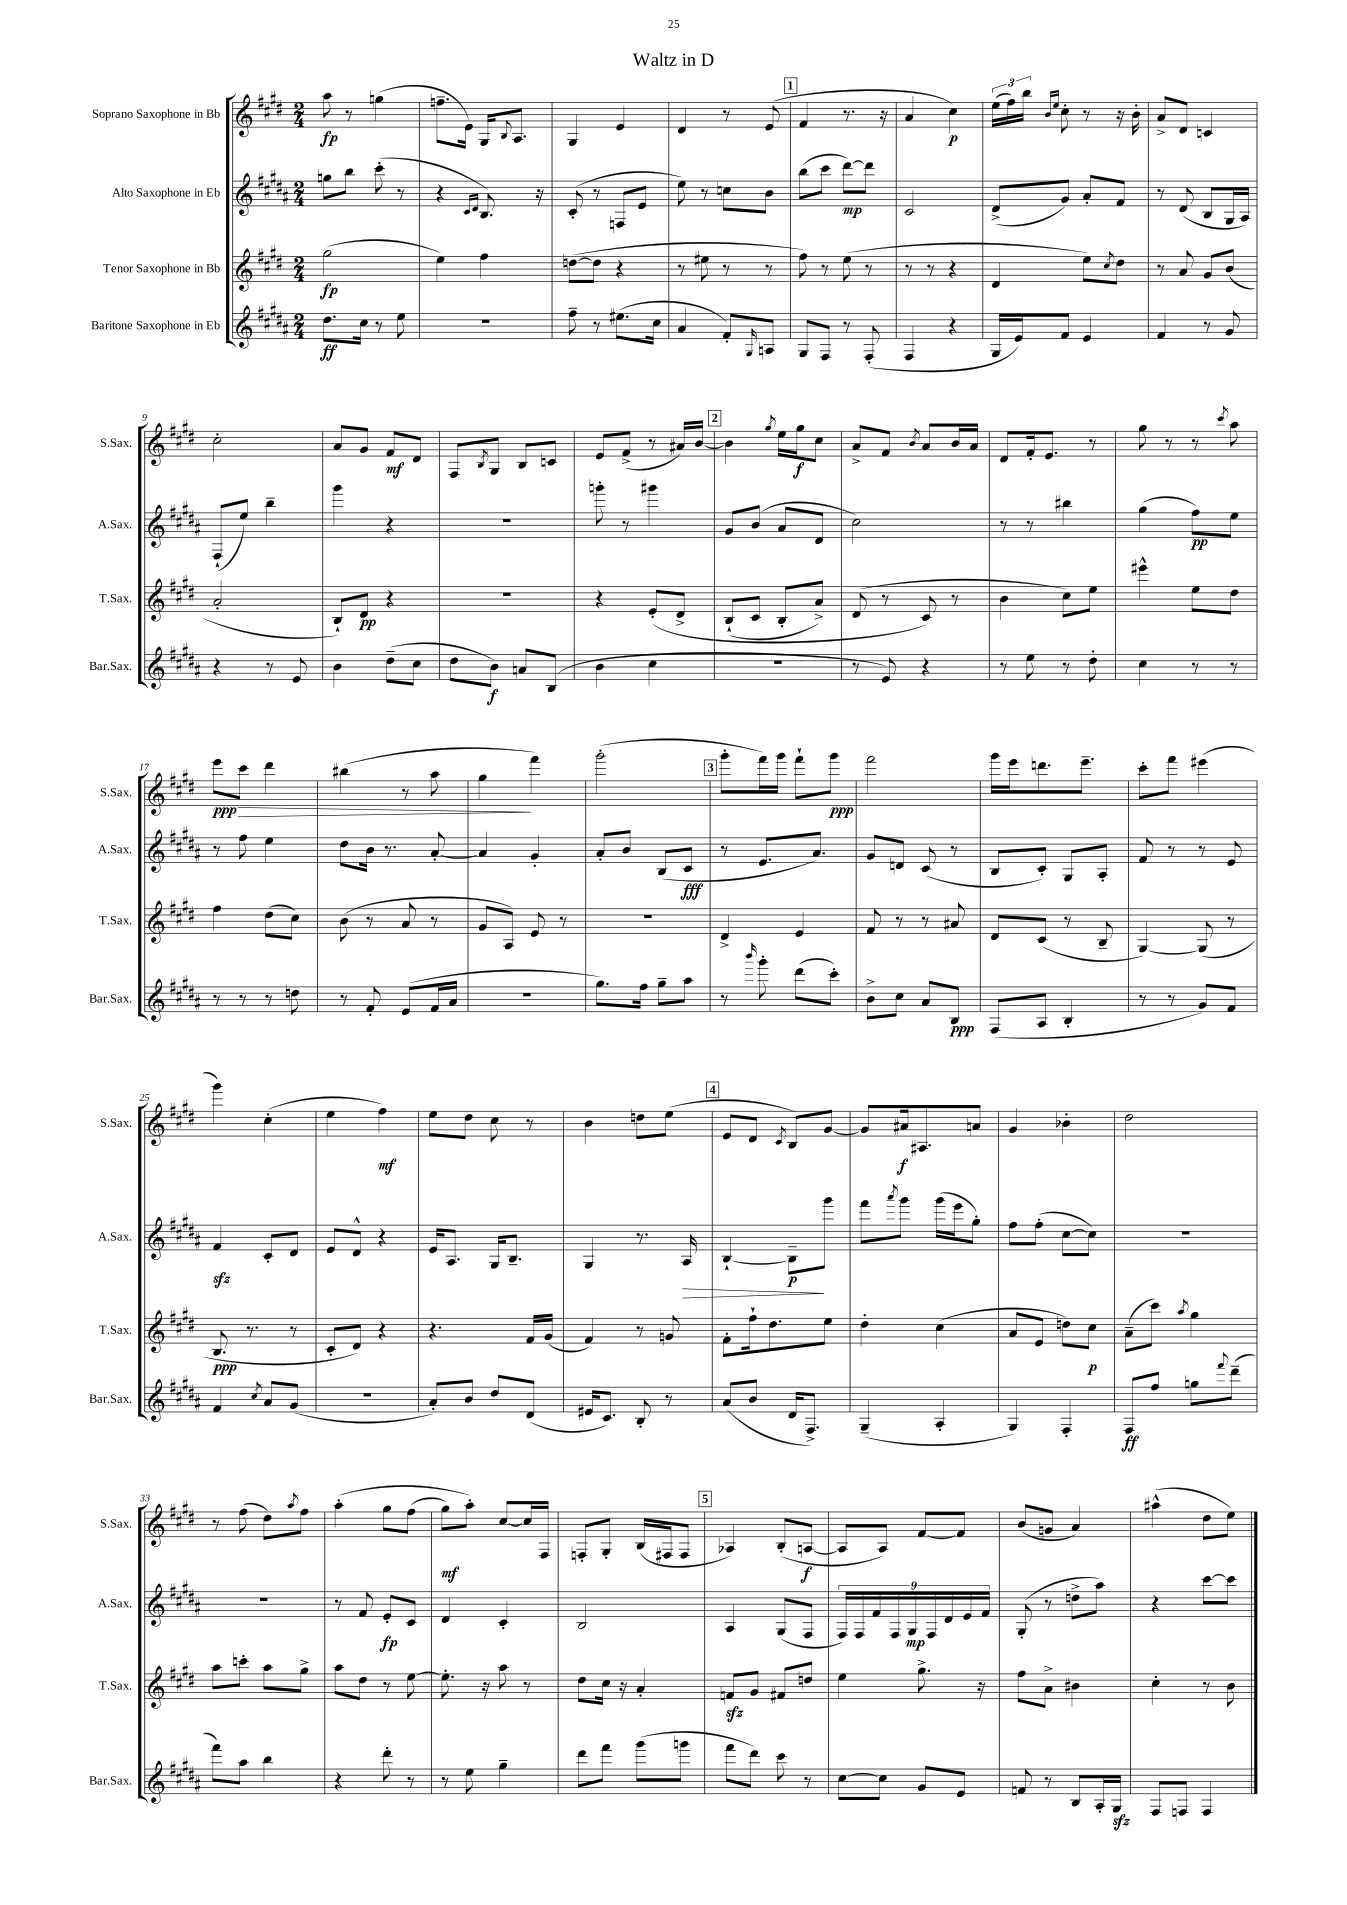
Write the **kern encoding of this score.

**kern	**kern	**kern	**kern
*staff4	*staff3	*staff2	*staff1
*clefG2	*clefG2	*clefG2	*clefG2
*k[f#c#g#d#a#]	*k[f#c#g#d#]	*k[f#c#g#d#a#]	*k[f#c#g#d#]
*M2/4	*M2/4	*M2/4	*M2/4
8.dd#	(2gg#	8gg	8aa
.	.	8bb	8r
16cc#	.	.	.
8r	.	(8ccc#'	(4gg
8ee	.	8r	.
=	=	=	=
2r	4ee)	4r	8.ff~
.	.	.	16e)
.	.	16qqc#	.
.	.	16qqd#	.
.	4ff#	8.B)	16G#
.	.	.	8qqB
.	.	.	8.A
.	.	16r	.
=	=	=	=
8ff#~	([8dd	(8c#'	4G#
8r	8dd]	8r	.
(8.ee#	4r	8F	4e
.	.	8e	.
16cc#	.	.	.
=	=	=	=
4a#	8r	8ee)	4d#
.	8ee#	8r	.
8f#')	8r	8cc	8r
16qqG#	.	.	.
8A	8r	8b	(8e
=	=	=	=
8G#	8ff#)	(8bb	4f#
8F#	8r	8ccc#	.
8r	(8ee	[8ddd#)	8.r
(8F#'	8r	8ddd#]	.
.	.	.	16r
=	=	=	=
4F#	8r	2c#	4a
.	8r	.	.
4r	4r	.	4cc#)
=	=	=	=
16G#	4d#	(8d#^	(24ee
.	.	.	24ff#)
16e)	.	.	.
.	.	.	24bb
.	.	.	16qqb
.	.	.	16qqee
8f#	.	8g#)	8cc#'
4e	8ee)	8a#'	8r
.	8qcc#	.	.
.	8dd#	8f#	16r
.	.	.	16b'
=	=	=	=
4f#	8r	8r	8a^
.	8a	(8d#	8d#
8r	8g#	8B	4c
8g#	(8b	16G#	.
.	.	16A#)	.
=	=	=	=
4r	2a'	(8F#`	2cc#'
.	.	8ee)	.
8r	.	4bb~	.
8e	.	.	.
=	=	=	=
4b	8B`)	4ggg#	8a
.	8d#	.	8g#
(8dd#~	4r	4r	8f#
8cc#	.	.	8d#
=	=	=	=
8dd#	2r	2r	8F#
.	.	.	8qB
8b)	.	.	8G#
8a	.	.	8B
(8B	.	.	8c
=	=	=	=
4b	4r	8ggg'	8e
.	.	8r	(8f#^
4cc#	&(8e'	4ggg#	8r
.	8d#^	.	16a#)
.	.	.	[16b
=	=	=	=
2r	(8B`	8g#	4b]
.	8c#	(8b	.
.	.	.	8qgg#
.	8B'	8a#	16ee
.	.	.	16gg#
.	8a^)	8d#	8cc#
=	=	=	=
8r	(8d#	2cc#)	8a^
8e)	8r	.	8f#
.	.	.	8qb
4r	8c#&)	.	8a
.	8r	.	16b
.	.	.	16a
=	=	=	=
8r	4b	8r	8d#
8ee	.	8r	16f#'
.	.	.	8.e
8r	8cc#)	4bb#	.
8dd#'	8ee	.	8r
=	=	=	=
4cc#	4eee#^^	(4gg#	8gg#
.	.	.	8r
8r	8ee	8ff#)	8r
.	.	.	8qccc#
8r	8dd#	8ee	8aa
=	=	=	=
8r	4ff#	8r	8eee
8r	.	8ff#	8ccc#
8r	(8dd#	4ee	4ddd#
8dd	8cc#)	.	.
=	=	=	=
8r	(8b	8dd#	(4bb#
8f#'	8r	16b	.
.	.	8.r	.
(8e	8a	.	8r
16f#	8r	[8a#'	8aa
16a#	.	.	.
=	=	=	=
2r	8g#	4a#]	4gg#
.	8A)	.	.
.	8e	4g#'	4fff#)
.	8r	.	.
=	=	=	=
8.gg#)	2r	8a#'	(2ggg#'
.	.	8b	.
16ff#	.	.	.
8gg#~	.	(8B	.
8aa#	.	8c#	.
=	=	=	=
8r	4d#^	8r	8ggg#'
16qqbbb	.	.	.
8ggg#'	.	8.e	16fff#)
.	.	.	16ggg#
(8ddd#	4e	.	8fff#`
.	.	8.a#)	.
8ccc#')	.	.	8ggg#
=	=	=	=
8b^	8f#	8g#	2fff#
8cc#	8r	8d	.
8a#	8r	(8c#	.
8B	8a#	8r	.
=	=	=	=
(8F#	8d#	8B	16ggg#
.	.	.	16eee
8A#	(8c#	8c#')	8.ddd
4B'	8r	8G#	.
.	.	.	8.eee~
.	8B~	8A#'	.
=	=	=	=
8r	[4G#)	8f#	8ccc#'
8r	.	8r	8fff#
8g#)	(8G#]	8r	(4eee#
8f#	8r	8e	.
=	=	=	=
4f#	8.B	4f#	4ggg#)
.	8.r	.	.
8qcc#	.	.	.
8a#	.	8c#'	(4cc#'
(8g#	8r	8d#	.
=	=	=	=
2r	8c#'	8e	4ee
.	8d#)	8d#^^	.
.	4r	4r	4ff#)
=	=	=	=
8a#')	4.r	16e	8ee
.	.	8.A#	.
8b	.	.	8dd#
8dd#	.	16G#	8cc#
.	.	8.B~	.
(8d#	16f#	.	8r
.	(16g#	.	.
=	=	=	=
16e#	4f#)	4G#	4b
8.c#)	.	.	.
8B'	8r	8.r	8dd
8r	8g	.	(8ee
.	.	16A#	.
=	=	=	=
(8a#	8f#'	[4B`	8e
8b	16ff#`	.	8d#
.	8.dd#	.	.
.	.	.	8qc#
16d#	.	8B~]	8B)
8.F#^)	.	.	.
.	8ee	8ggg#	[8g#
=	=	=	=
(4G#~	4dd#'	8fff#	8g#]
.	.	8qaaa#	.
.	.	8ggg#	16a#
.	.	.	8.A#
4A#'	(4cc#	(16ggg#	.
.	.	16eee	.
.	.	8gg#')	8a
=	=	=	=
4G#)	8a	8ff#	4g#
.	8e	(8ff#'	.
4F#'	8dd)	[8cc#	4b-'
.	8cc#	8cc#])	.
=	=	=	=
8F#	(8a~	2r	2dd#
8ff#	8ccc#)	.	.
.	8qaa	.	.
8gg	4gg#	.	.
8qqfff#	.	.	.
(8ddd#~	.	.	.
=	=	=	=
8fff#)	8aa	2r	8r
8aa#	8ccc'	.	(8ff#
4bb	8aa	.	8dd#)
.	.	.	8qaa
.	8gg#^	.	8ff#
=	=	=	=
4r	8aa	8r	&(4aa'
.	8dd#	8f#	.
8ddd#'	8r	8e'	8gg#
8r	[8ee	8c#	(8ff#
=	=	=	=
8r	8.ee']	4d#	8gg#)
8ee	.	.	8aa'&)
.	16r	.	.
4gg#~	8aa	4c#'	[8cc#
.	8r	.	16cc#]
.	.	.	16F#
=	=	=	=
8ddd#	8dd#	2B	8F'
8fff#	16cc#	.	8G#'
.	16r	.	.
(8ggg#	4a'	.	(16B
.	.	.	16F#
8ggg	.	.	8F#
=	=	=	=
8fff#	8f	4A#	4A-)
8ddd#)	8g#	.	.
8ccc#	8f#	(8G#	(8B'
8r	8dd	8F#	[8A
=	=	=	=
[8cc#	4ee	18F#)	8A]
.	.	18F#	.
.	.	18f#	.
8cc#]	.	.	8A)
.	.	18F#	.
.	.	18G#	.
8g#	8.gg#^	.	[8f#
.	.	18F#	.
.	.	18d#	.
8e	.	.	8f#]
.	.	18e	.
.	16r	.	.
.	.	18f#	.
=	=	=	=
8f	8ff#	(8G#'	(8b
8r	8a^	8r	8g
8B	4b#	8dd^	4a)
16A#'	.	8aa#)	.
16G#	.	.	.
=	=	=	=
8F#	4cc#'	4r	(4aa#^^
8F	.	.	.
4F	8r	[8ccc#	8dd#
.	8b	8ccc#]	8ee)
==	==	==	==
*-	*-	*-	*-
